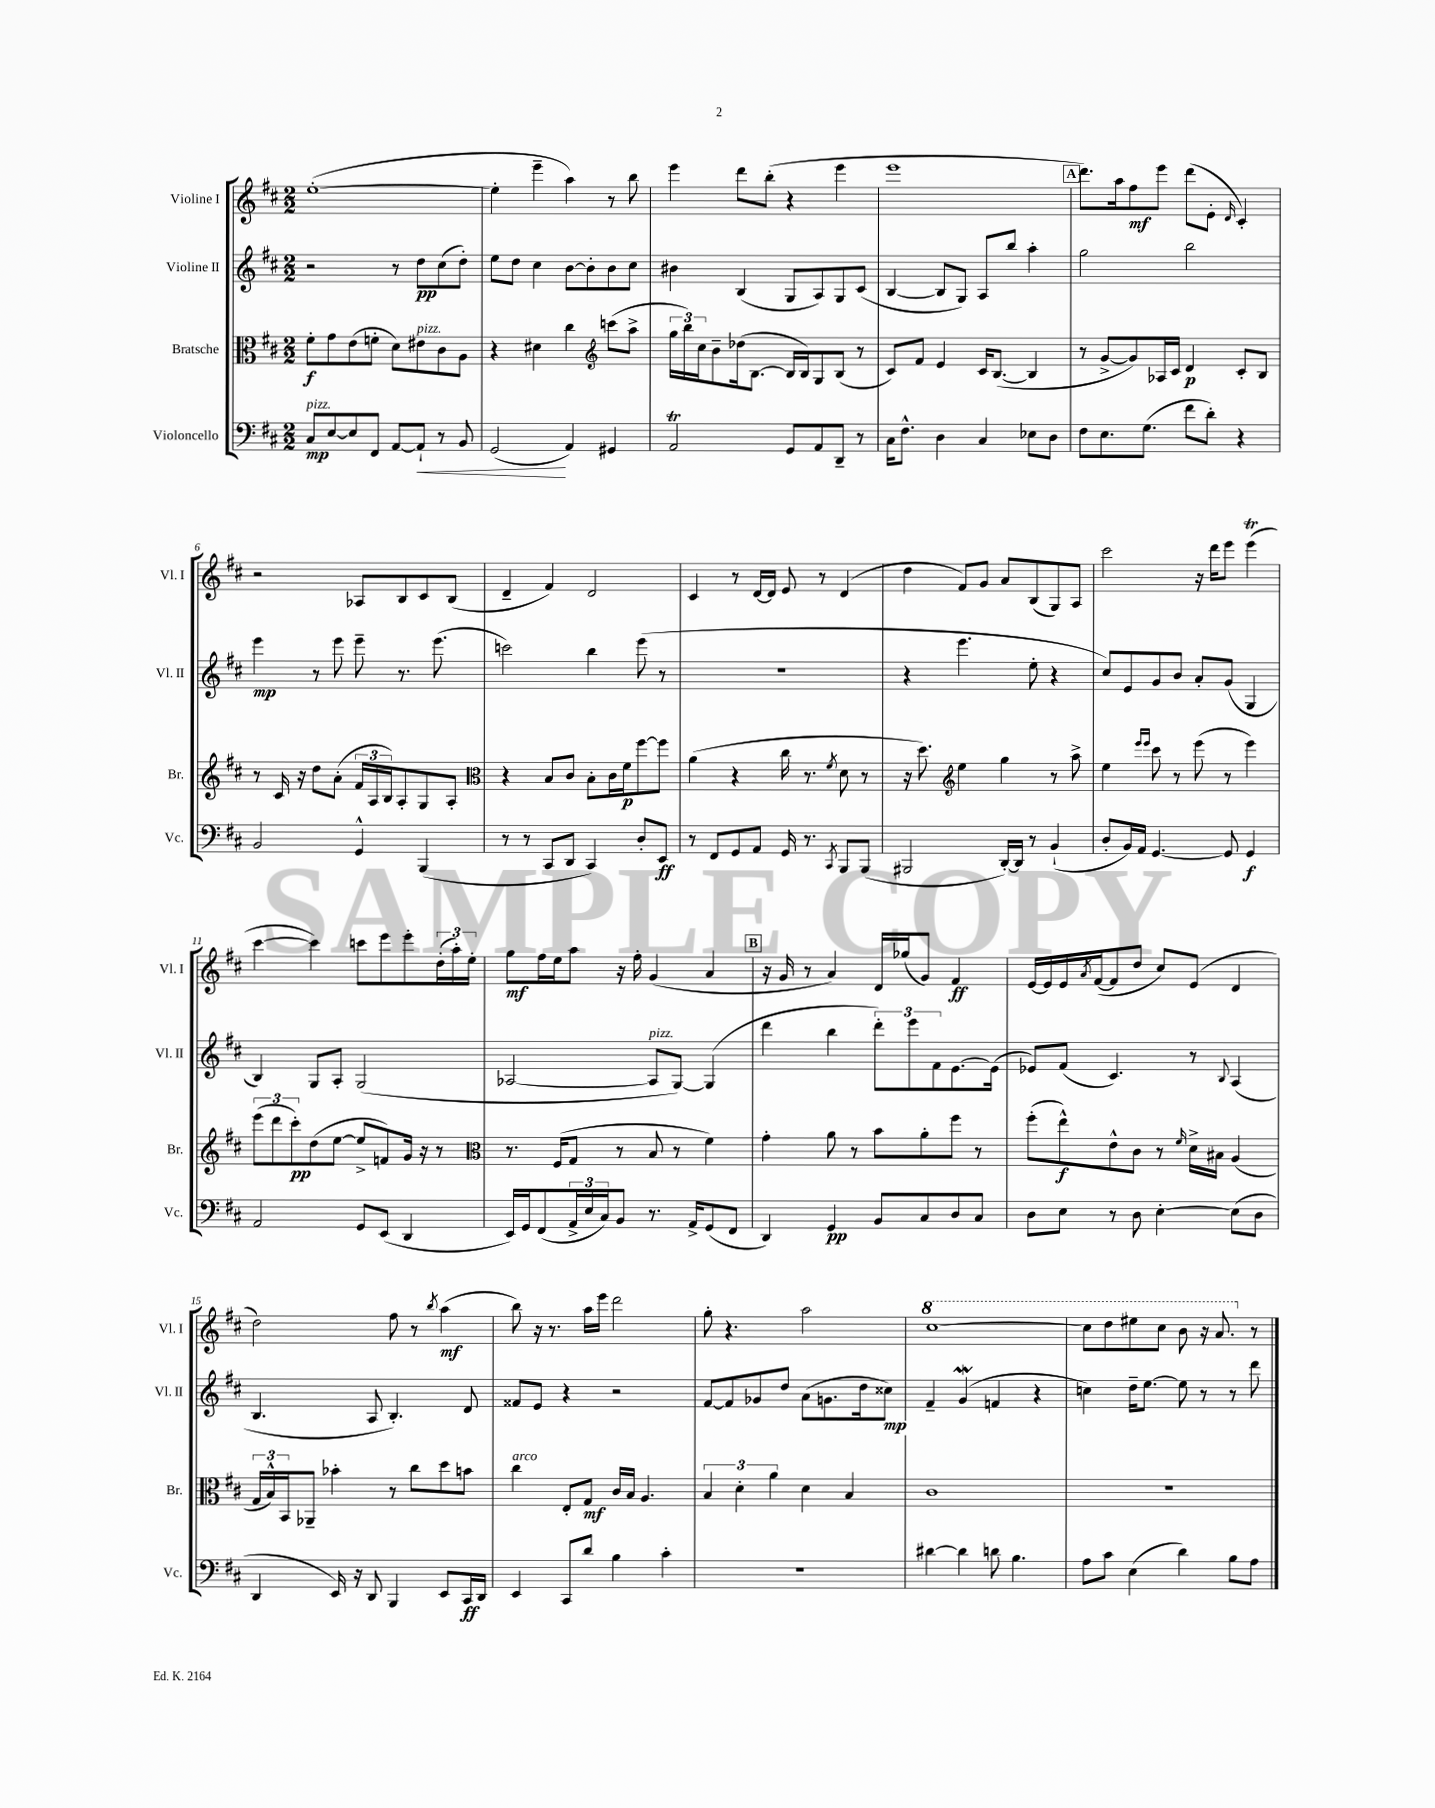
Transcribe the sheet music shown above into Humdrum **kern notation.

**kern	**kern	**kern	**kern
*staff4	*staff3	*staff2	*staff1
*clefF4	*clefC3	*clefG2	*clefG2
*k[f#c#]	*k[f#c#]	*k[f#c#]	*k[f#c#]
*M2/2	*M2/2	*M2/2	*M2/2
8C#	8f#'	2r	([1ee'
[8E	8g	.	.
8E]	(8e	.	.
8FF#	8f'	.	.
[8AA	8d)	8r	.
8AA`]	8e#	8dd	.
8r	8c#	(8cc#	.
8BB	8A	8dd')	.
=	=	=	=
(2GG	4r	8ee	4ee']
.	.	8dd	.
.	4d#	4cc#	4eee~
4AA)	4cc#	[8b	4aa)
.	.	8b']	.
*	*clefG2	*	*
4GG#	(8ccc	8b	8r
.	8aa^	8cc#	8bb
=	=	=	=
2AA	24gg	4b#	4eee
.	24bb)	.	.
.	24cc#	.	.
.	8b~	.	.
.	(16dd-	(4B	8ddd
.	[8.B	.	.
.	.	.	(8bb'
8GG	16B]	8G	4r
.	16B)	.	.
8AA	8G	8A)	.
8DD~	(8B	8G	4eee
8r	8r	(8c#	.
=	=	=	=
16C#	8c#)	[4B	1eee
8.F#^^	.	.	.
.	8f#	.	.
4D	4e	8B]	.
.	.	8G)	.
4C#	16c#	8A	.
.	([8.B	.	.
.	.	8bb	.
8E-	4B]	4aa'	.
8D	.	.	.
=	=	=	=
8F#	8r	2gg	8.ddd)
8.E	[8g^	.	.
.	.	.	16aa
.	8g])	.	8ff#
(8.G	.	.	.
.	16A-	.	8eee
.	16c#	.	.
8f#	4d	2bb	(8ddd
8d')	.	.	8e'
.	.	.	16qqd
4r	8c#'	.	4c#')
.	8B	.	.
=	=	=	=
2BB	8r	4eee	2r
.	16c#	.	.
.	16r	.	.
.	8dd	8r	.
.	(8a'	8eee	.
4GG^^	24f#	8eee~	8A-
.	24A	.	.
.	24B)	.	.
.	8A'	8.r	8B
(4BBB	8G	.	8c#
.	.	(8.eee	.
.	8A'	.	(8B
=	=	=	=
*	*clefC3	*	*
8r	4r	2ccc)	4d~
8r	.	.	.
8CC#	8B	.	4f#)
8DD	8c#	.	.
4CC#)	8B'	4bb	2d
.	16c#	.	.
.	16f#	.	.
8D'	[8ff#	(8eee	.
8EE	8ff#]	8r	.
=	=	=	=
8r	(4a	1r	4c#
8FF#	.	.	.
8GG	4r	.	8r
8AA	.	.	[16d
.	.	.	16d]
16GG	16cc#	.	8e
8.r	8.r	.	.
.	.	.	8r
8qCC#	8qf#	.	.
8BBB	8d	.	(4d
(8BBB	8r	.	.
=	=	=	=
2BBB#	16r	4r	4dd
.	8.dd)	.	.
*	*clefG2	*	*
.	4ee	4.eee	8f#)
.	.	.	8g
[16DD')	4gg	.	8a
16DD]	.	.	.
8r	.	8ee'	(8B
(4BB`	8r	4r	8G)
.	8aa^	.	8A
=	=	=	=
8D'	4ee	8cc#)	2ccc#
16BB)	.	8e	.
16AA	.	.	.
.	16qqeee	.	.
.	16qqeee	.	.
[4.GG	8ccc#	8g	.
.	8r	8b	.
.	(8eee	8a'	16r
.	.	.	16ddd
8GG]	8r	(8g	8eee
4GG	4eee)	4G	(4eee
=	=	=	=
2AA	(12eee	4B)	[4ccc#
.	12ddd	.	.
.	12ccc#')	.	.
.	(8dd	8G	4ccc#])
.	[8ee	8A'	.
8GG	8ee^]	(2G	8ccc
(8EE	8f)	.	8eee
4DD	16g	.	8eee'
.	16r	.	.
.	8r	.	(24dd'
.	.	.	24aa')
.	.	.	24ee'
=	=	=	=
*	*clefC3	*	*
16EE)	8.r	[2A-	8gg
16GG	.	.	.
(8FF#	.	.	16ff#
.	(16F#	.	16ee
24AA^	8G	.	8aa
24E	.	.	.
24C#)	.	.	.
8BB	8r	.	16r
.	.	.	16ff#'
8.r	8B	8A-]	(4g
.	8r	[8G)	.
16AA^	.	.	.
(8GG	4f#)	(4G]	4a
8FF#	.	.	.
=	=	=	=
4DD)	4g'	4ddd	16r
.	.	.	16g
.	.	.	8r
4GG	8a	4bb	4a)
.	8r	.	.
8BB	8b	12ddd')	16d
.	.	.	(16gg-
.	.	12eee	.
8C#	8a'	.	8g)
.	.	12f#	.
8D	8ff#	[8.e	4f#
8C#	8r	.	.
.	.	(16e]	.
=	=	=	=
8D	(8ff#'	8e-)	[16e
.	.	.	16e]
8E	8ee^^)	(8f#	16e
.	.	.	8qa
.	.	.	([16f#
8r	8e^^	4.c#)	8f#]
8D	8c#	.	8dd
[4E'	8r	.	8cc#)
.	16qqf#	.	.
.	16d^	8r	(8e
.	16B#	.	.
.	.	8qqB	.
(8E]	(4A	(4A	4d
8D	.	.	.
=	=	=	=
4DD	24G	4.B	2dd)
.	24B^^)	.	.
.	24BB	.	.
.	8AA-~	.	.
16EE)	4b-'	.	.
16r	.	.	.
8DD	.	8A	.
4BBB	8r	4.B')	8ff#
.	8cc#	.	8r
.	.	.	8qbb
8EE	8dd	.	(4aa
16CC#	8b	8d	.
16DD	.	.	.
=	=	=	=
4EE	4cc#	8f##	8bb)
.	.	8e	16r
.	.	.	8.r
8CC#	8E'	4r	.
8d	8G	.	16aa
.	.	.	16eee
4B	16c#	2r	2ddd
.	16B	.	.
.	4.A	.	.
4c#'	.	.	.
=	=	=	=
1r	6B	[8f#	8gg'
.	.	8f#]	4.r
.	6d'	.	.
.	.	8g-	.
.	6a	.	.
.	.	8dd	.
.	4d	(8a	2aa
.	.	8.g	.
.	4B	.	.
.	.	16dd	.
.	.	8cc##)	.
=	=	=	=
[4d#	1c#	4f#~	[1ccc#
4d#]	.	(4g	.
8d	.	4f	.
4.B	.	.	.
.	.	4r	.
=	=	=	=
8A	1r	4cc)	8ccc#]
8c#	.	.	8ddd
(4E	.	16dd~	8eee#
.	.	[8.ee	.
.	.	.	8ccc#
4d)	.	8ee]	8bb
.	.	8r	16r
.	.	.	8.aa
8B	.	8r	.
8A	.	8ddd	8r
==	==	==	==
*-	*-	*-	*-
